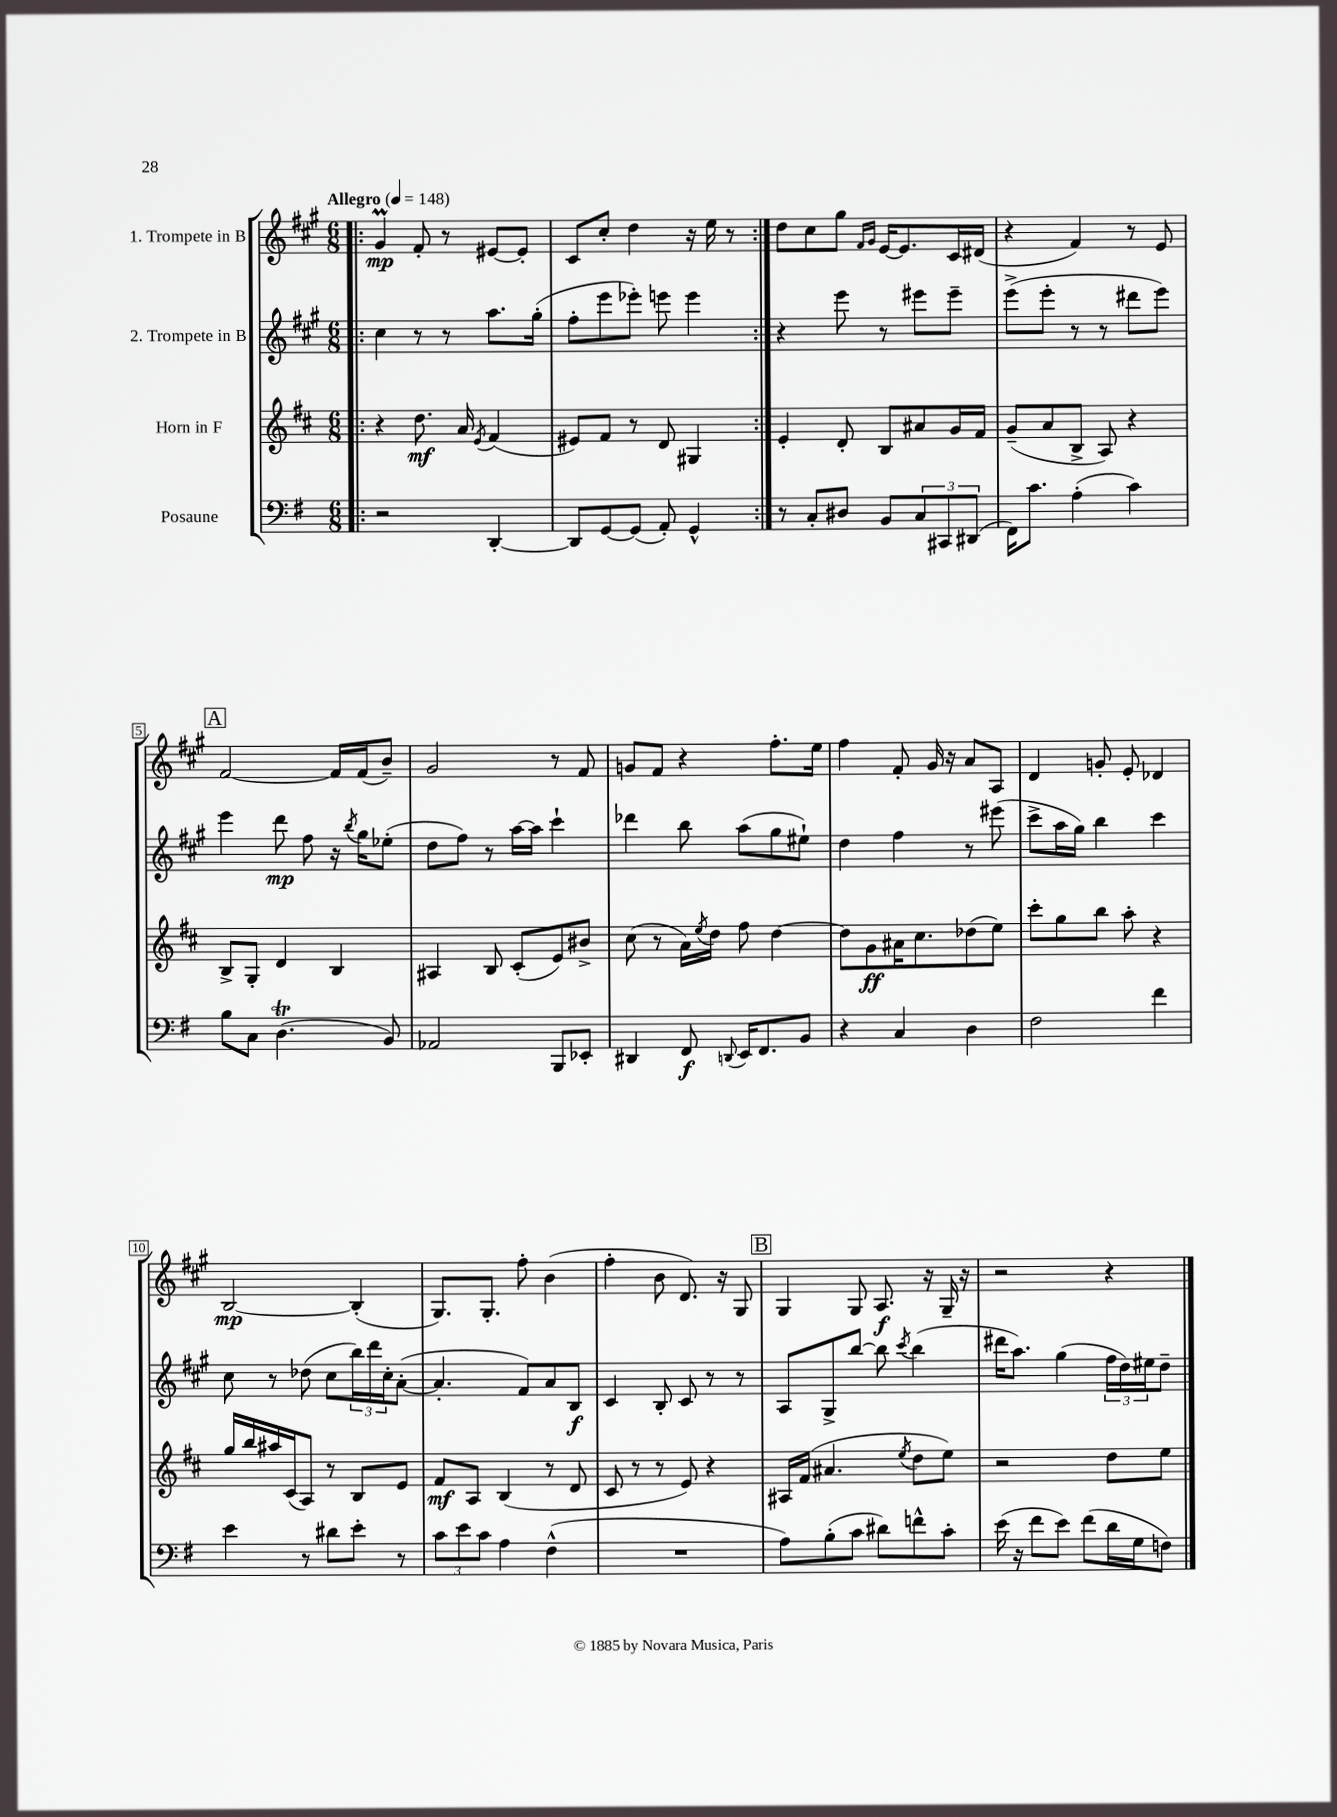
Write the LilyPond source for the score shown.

<<
\new StaffGroup <<
\new Staff = "s0" \with { instrumentName = "1. Trompete in B" } {
    \clef treble \key a \major \numericTimeSignature \time 6/8 \tempo "Allegro" 4 = 148
    \repeat volta 2 { \bar ".|:" gis'4\prall\mp fis'8-. r8 eis'8~ eis'8-. |
    cis'8 cis''8-. d''4 r16 e''16 r8 | }
    d''8 cis''8 gis''8 \grace { fis'16 gis'16 } e'16~ e'8. cis'16 dis'16( |
    r4 fis'4) r8 e'8 |
    \mark \markup { \box "A" } fis'2~ fis'16 fis'16( b'8--) |
    gis'2 r8 fis'8 |
    g'8 fis'8 r4 fis''8.-. e''16 |
    fis''4 fis'8-. gis'16 r16 a'8 a8 |
    d'4 g'8-. e'8-. des'4 |
    b2~\mp b4-.( |
    gis8.) gis8.-. fis''8-. b'4( |
    fis''4-. b'8 d'8.) r16 gis8 |
    \mark \markup { \box "B" } gis4 gis8 a8.\f r16 gis16-- r16 |
    r2 r4 \bar "|." |
}
\new Staff = "s1" \with { instrumentName = "2. Trompete in B" } {
    \clef treble \key a \major \numericTimeSignature \time 6/8
    \repeat volta 2 { \bar ".|:" cis''4 r8 r8 a''8. gis''16-.( |
    fis''8-. e'''8 ees'''8-.) e'''8 e'''4 | }
    r4 e'''8 r8 eis'''8 eis'''8-- |
    e'''8->( e'''8-. r8 r8 dis'''8 e'''8) |
    \mark \markup { \box "A" } e'''4 d'''8\mp fis''8 r16 \acciaccatura { b''8 } gis''16 ees''8-.( |
    d''8 fis''8) r8 a''16~ a''16 cis'''4-! |
    des'''4 b''8 a''8( gis''8 eis''8-!) |
    d''4 fis''4 r8 eis'''8( |
    cis'''8-> a''16 gis''16) b''4 cis'''4 |
    cis''8 r8 des''8( cis''8 \tuplet 3/2 { b''16) d'''16 cis''16-. } a'8~-.( |
    a'4.-. fis'8) a'8 b8\f |
    cis'4 b8-. cis'8 r8 r8 |
    \mark \markup { \box "B" } a8 gis8-> b''8~ b''8 \acciaccatura { cis'''8 } b''4( |
    dis'''16 a''8.) gis''4( \tuplet 3/2 { fis''16 d''16) eis''16 } d''8-- \bar "|." |
}
\new Staff = "s2" \with { instrumentName = "Horn in F" } {
    \clef treble \key d \major \numericTimeSignature \time 6/8
    \repeat volta 2 { \bar ".|:" r4 d''8.\mf a'16 \acciaccatura { e'8 } fis'4( |
    eis'8) fis'8 r8 d'8 gis4 | }
    e'4-. d'8-. b8 ais'8 g'16 fis'16 |
    g'8--( a'8 b8-> a8) r4 |
    \mark \markup { \box "A" } b8-> g8-. d'4 b4 |
    ais4 b8 cis'8-.( e'8) bis'8-> |
    cis''8( r8 a'16) \acciaccatura { e''8 } d''16 fis''8 d''4~ |
    d''8 g'8\ff ais'16 cis''8. des''8( e''8) |
    cis'''8-. g''8 b''8 a''8-. r4 |
    g''16 b''16 ais''16 cis'16( a8) r8 b8 e'8 |
    fis'8\mf a8 b4( r8 d'8 |
    cis'8 r8 r8 e'8) r4 |
    \mark \markup { \box "B" } ais16 fis'16( ais'4. \acciaccatura { e''8 } d''8 e''8) |
    r2 d''8 e''8 \bar "|." |
}
\new Staff = "s3" \with { instrumentName = "Posaune" } {
    \clef bass \key g \major \numericTimeSignature \time 6/8
    \repeat volta 2 { \bar ".|:" r2 d,4~-. |
    d,8 g,8~ g,8( a,8-.) g,4-^ | }
    r8 c8-. dis8 b,8 \tuplet 3/2 { c8 cis,8 dis,8( } |
    fis,16) c'8. a4-.( c'4) |
    \mark \markup { \box "A" } b8 c8 d4.\trill( b,8) |
    aes,2 b,,8 ees,8-. |
    dis,4 fis,8\f \appoggiatura { d,8 } e,16 fis,8. b,8 |
    r4 c4 d4 |
    fis2 fis'4 |
    e'4 r8 dis'8 e'8-. r8 |
    \tuplet 3/2 { c'8 e'8 c'8 } a4 fis4-^( |
    R2. |
    \mark \markup { \box "B" } a8) b8-.( c'8 dis'8) f'8-^ c'8-. |
    e'16( r16 fis'8 e'8) fis'8( d'16 g16 f8) \bar "|." |
}
>>
>>
\layout { \context { \Score \override BarNumber.stencil = #(make-stencil-boxer 0.1 0.3 ly:text-interface::print) } }
